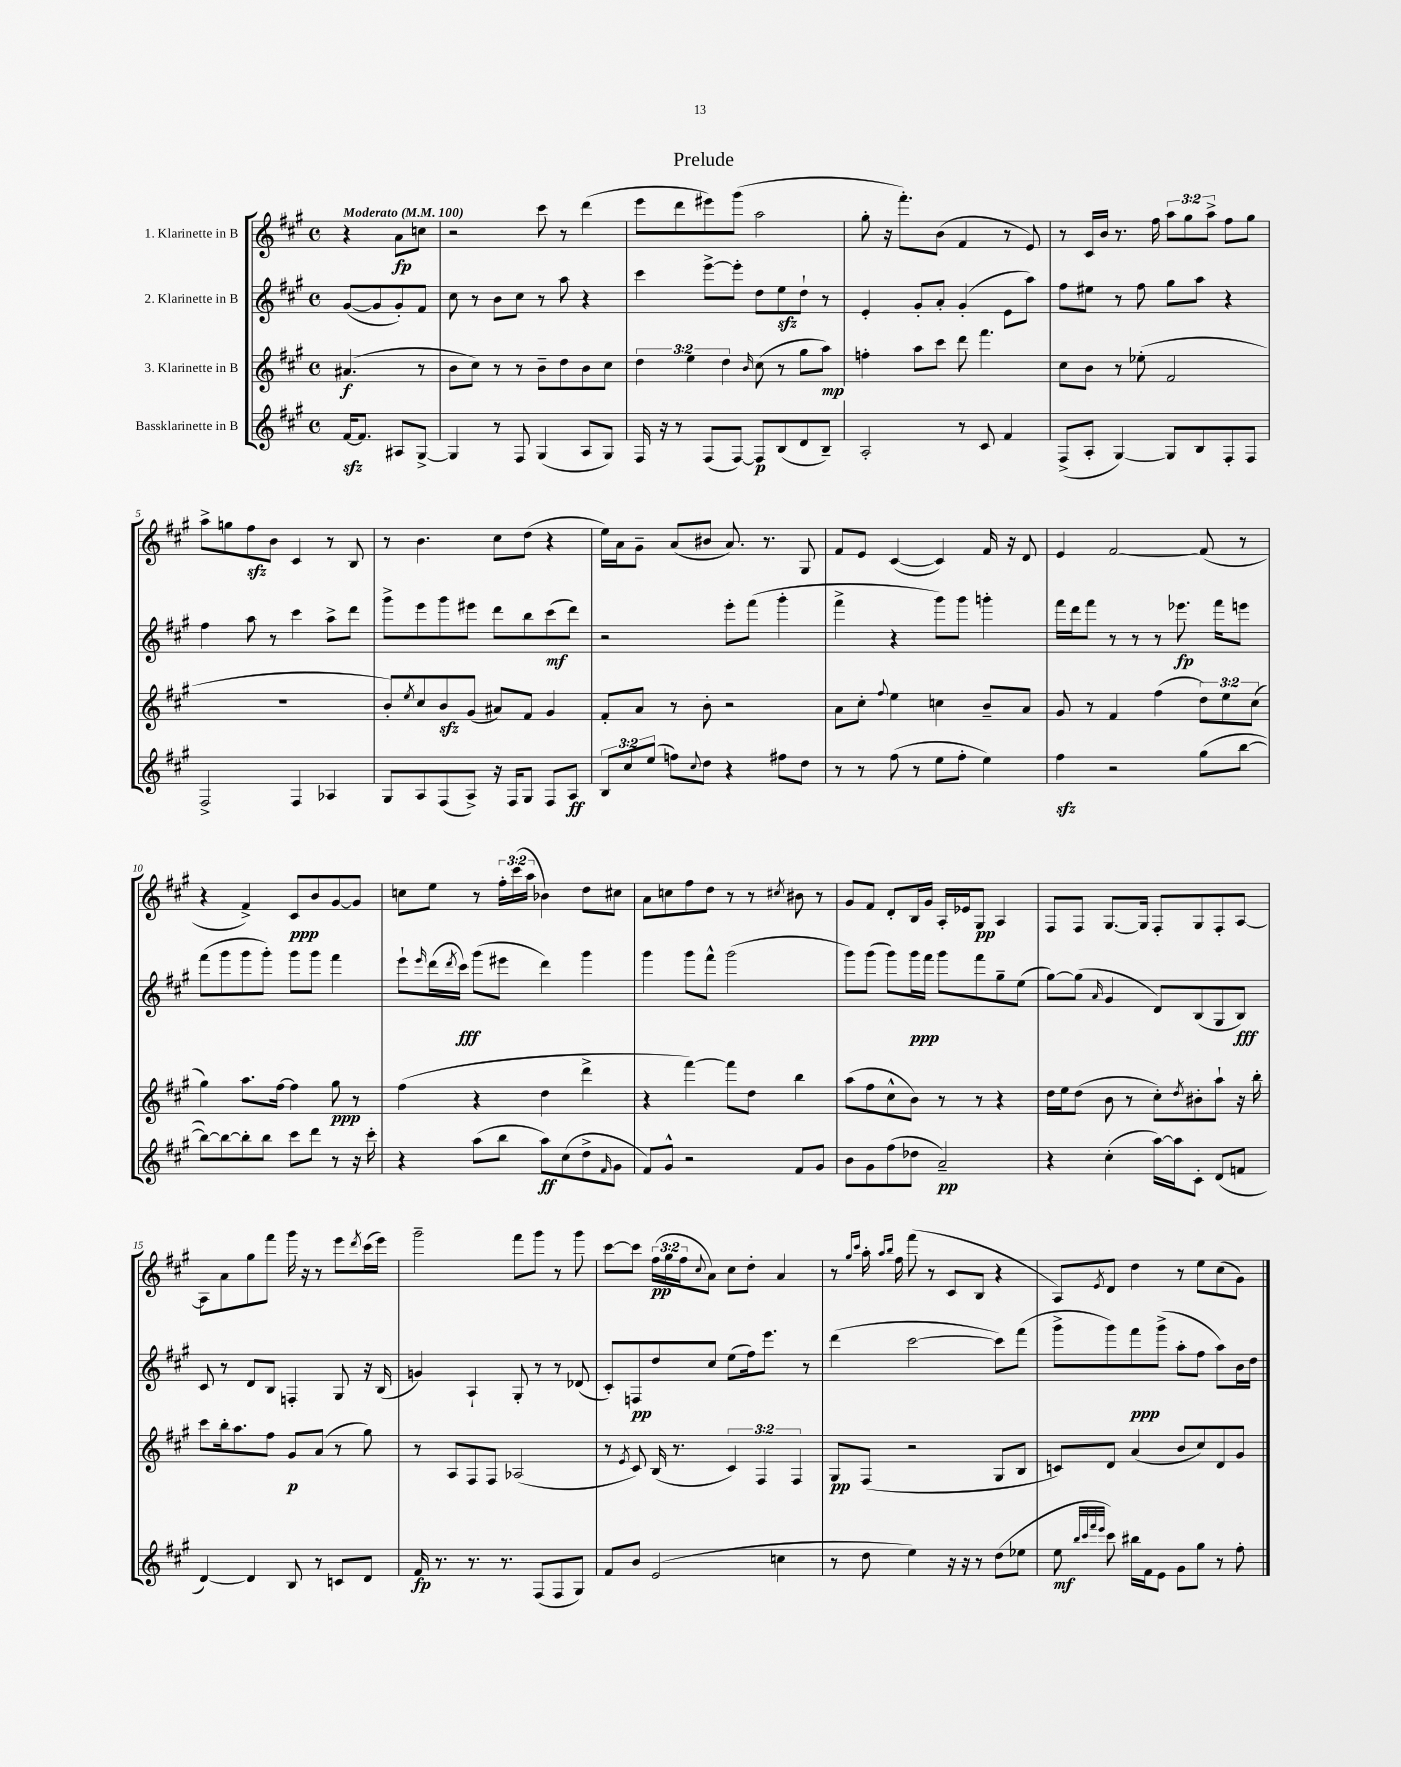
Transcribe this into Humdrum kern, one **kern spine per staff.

**kern	**kern	**kern	**kern
*staff4	*staff3	*staff2	*staff1
*clefG2	*clefG2	*clefG2	*clefG2
*k[f#c#g#]	*k[f#c#g#]	*k[f#c#g#]	*k[f#c#g#]
*M4/4	*M4/4	*M4/4	*M4/4
*met(c)	*met(c)	*met(c)	*met(c)
*MM100	*MM100	*MM100	*MM100
[16f#/LK	(4.a#/	([8g#/L	4r
8.f#/]J	.	.	.
.	.	8g#/]	.
8A#/L	.	8g#'/)	8a\L
[8G#^/J	8r	8f#/J	8cc\J
=	=	=	=
4G#/]	8b\L	8cc#\	2r
.	8cc#\J)	8r	.
8r	8r	8b\L	.
8F#/	8r	8cc#\J	.
(4G#/	8b~\L	8r	8ccc#\
.	8dd\	8aa\	8r
8A/L	8b\	4r	(4ddd\
8G#/J)	8cc#\J	.	.
=	=	=	=
16F#/	6dd\	4ccc#\	8eee\L
16r	.	.	.
8r	.	.	8ddd\
.	6ee\	.	.
(8F#/L	.	[8eee^\L	8eee#\)
.	6dd\	.	.
[8F#/J)	.	8eee'\]J	(8ggg#\J
.	16qqb/	.	.
8F#/]L	(8cc#\	8dd\L	2aa\
(8B/	8r	8ee\	.
8d/	8gg#\L	8dd`\J	.
8B~/J)	8aa\J)	8r	.
=	=	=	=
2A'/	4ff'\	4e'/	8gg#'\
.	.	.	16r
.	.	.	8.fff#'\L)
.	8aa\L	8g#'/L	.
.	8ccc#\J	8a'/J	(8b\J
8r	8ddd\	(4g#'/	4f#/
8c#/	4.fff#\	.	.
4f#/	.	8e\L	8r
.	.	8aa\J)	8e/)
=	=	=	=
(8F#^/L	8cc#\L	8ff#\L	8r
8A'/J	8b\J	8ee#\J	16c#/LL
.	.	.	16b/JJ
[4G#/)	8r	8r	8.r
.	(8ee-'\	8ff#\	.
.	.	.	16ff#\
8G#/]L	2f#/	8gg#\L	12aa\L
.	.	.	12gg#\
8B/	.	8aa\J	.
.	.	.	12aa^\J
8F#'/	.	4r	8ff#\L
8F#/J	.	.	8gg#\J
=	=	=	=
2F#^/	1r	4ff#\	8aa^\L
.	.	.	8gg\
.	.	8aa\	8ff#\
.	.	8r	8b\J
4F#/	.	4ccc#\	4c#/
4A-/	.	8aa^\L	8r
.	.	8ddd\J	8B/
=	=	=	=
8G#/L	8b'/L)	8ggg#^\L	8r
.	8qee/	.	.
8A/	8cc#/	8eee\	4.b\
(8F#/	8b/	8ggg#\	.
8A^/J)	(8g#/J	8eee#\J	.
16r	8a#/L)	8ddd\L	8cc#\L
16F#/LK	.	.	.
8G#/J	8f#/J	8bb\	(8dd\J
8F#/L	4g#/	(8ccc#\	4r
8A/J	.	8ddd\J)	.
=	=	=	=
12B/L	8f#'/L	2r	16ee\LL)
.	.	.	16a\J
12cc#/	.	.	.
.	8a/J	.	8g#~\J
(12ee/J	.	.	.
8ff\L)	8r	.	(8a/L
8qqcc#/	.	.	.
8dd\J	8b'\	.	8b#/J
4r	2r	8eee'\L	8.a/)
.	.	(8fff#\J	.
.	.	.	8.r
8ff#\L	.	4ggg#'\	.
8dd\J	.	.	8G#/
=	=	=	=
8r	8a\L	4fff#^\	8f#/L
8r	8cc#'\J	.	8e/J
.	8qqff#/	.	.
(8ff#\	4ee\	4r	([4c#/
8r	.	.	.
8ee\L	4cc\	8ggg#\L)	4c#/])
8ff#'\J	.	8ggg#\J	.
4ee\)	8b~/L	4ggg'\	16f#/
.	.	.	16r
.	8a/J	.	8d/
=	=	=	=
4ff#\	8g#/	16fff#\LL	4e/
.	.	16ddd\J	.
.	8r	8fff#\J	.
2r	4f#/	8r	[2f#/
.	.	8r	.
.	(4ff#\	8r	.
.	.	8.eee-\	.
(8gg#\L	12dd\L)	.	(8f#/]
.	.	16fff#\LK	.
.	12ee\	.	.
[8bb\J	.	8eee\J	8r
.	(12cc#\J	.	.
=	=	=	=
8bb\_L)	4gg#\)	(8fff#\L	4r
8bb\_	.	8ggg#\	.
8bb'\]	8.aa\L	8ggg#\	4f#^/)
8bb\J	.	8ggg#'\J)	.
.	[16ff#\Jk	.	.
8ccc#\L	4ff#\]	8ggg#\L	8c#/L
8ddd\J	.	8ggg#\J	8b/
8r	8gg#\	4fff#\	[8g#/
16r	8r	.	8g#/]J
16ccc#'\	.	.	.
=	=	=	=
4r	(4ff#\	8eee`\L	8cc\L
.	.	16qqeee/	.
.	.	(16ddd\L	8ee\J
.	.	8qddd/	.
.	.	16ccc#\JJ)	.
(8aa\L	4r	(8ggg#\L	8r
8bb\J	.	8eee#\J	24ff#'\LL
.	.	.	(24ccc#\
.	.	.	24aa\JJ
8aa\L)	4dd\	4ddd\)	4b-\)
(8cc#\	.	.	.
8dd^\	4ddd^\	4ggg#\	8dd\L
16qqf#/	.	.	.
8g#\J	.	.	8cc#\J
=	=	=	=
8f#/L)	4r	4ggg#\	8a\L
8g#^^/J	.	.	8cc\
2r	[4fff#\)	8ggg#\L	8ff#\
.	.	8fff#^^\J	8dd\J
.	8fff#\]L	(2ggg#\	8r
.	8dd\J	.	8r
.	.	.	8qcc#/
8f#/L	4bb\	.	8b#\
8g#/J	.	.	8r
=	=	=	=
8b\L	(8aa\L	8ggg#\L)	8g#/L
8g#\	8ff#\	(8ggg#\J	8f#/J
(8ff#\	8cc#^^\	8ggg#\L)	8d'/L
8dd-\J	8b\J)	16ggg#\L	16B/L
.	.	16fff#\JJ	16g#/JJ
2a~/)	8r	8ggg#\L	16A'/LL
.	.	.	16e-/J
.	8r	8fff#\	8G#/J
.	4r	8gg#~\	4A/
.	.	(8ee\J	.
=	=	=	=
4r	16dd\LL	[8gg#\L)	8F#/L
.	16ee\J	.	.
.	(8dd\J	(8gg#\]J	8F#/J
.	.	16qqa/	.
(4cc#'\	8b\	4g#/	[8.G#/L
.	8r	.	.
.	.	.	16G#/]Jk
[16aa\LL)	8cc#'\L)	8d/L)	8F#'/L
16aa\]J	.	.	.
.	8qdd/	.	.
8c#'\J	8b#'\	(8B/	8G#/
(8d/L	8aa`\J	8G#/	8F#'/
8f/J	16r	8B/J)	[8A/J
.	16bb'\	.	.
=	=	=	=
[4d/)	8ccc#\L	8c#/	8A\]L
.	16bb'\k	8r	8a\
.	8.aa\	.	.
4d/]	.	8d/L	8gg#\
.	8ff#\J	8B/J	8fff#\J
8B/	8g#/L	4F'/	16ggg#\
.	.	.	16r
8r	(8a/J	.	8r
8c/L	8r	8G#/	8eee\L
.	.	.	8qddd/
8d/J	8gg#\)	16r	(16ccc#\L
.	.	(16B/	16eee\JJ)
=	=	=	=
16f#/	8r	4g/)	2ggg#~\
8.r	.	.	.
.	8A/L	.	.
8.r	8F#/	4A`/	.
.	8F#/J	.	.
8.r	.	.	.
.	(2A-/	8G#'/	8fff#\L
(8F#/L	.	8r	8ggg#\J
8F#/	.	8r	8r
8G#/J)	.	(8d-/	8ggg#\
=	=	=	=
8f#/L	8r	8c#'/L)	[8ccc#\L
.	8qe/	.	.
8b/J	8c#/)	8F/	8ccc#\]J
(2e/	(16B/	8dd/	(24ff#\LL
.	.	.	24gg#\
.	8.r	.	.
.	.	.	24ff#\J
.	.	.	8qqcc#/
.	.	8cc#/J	8a\J)
.	6c#/)	(8ee\L	8cc#\L
.	.	16ff#\k)	8dd'\J
.	6F#/	.	.
.	.	8.eee\J	.
4cc\	.	.	4a/
.	6F#/	.	.
.	.	8r	.
=	=	=	=
8r	8G#/L	(4ddd\	8r
.	.	.	16qqgg#/LL
.	.	.	16qqccc#/JJ
8dd\	(8F#/J	.	16aa'\
.	.	.	16qqaa/LL
.	.	.	16qqbb/JJ
.	.	.	16ff#\
4ee\)	2r	[2ccc#\	(8fff#\
.	.	.	8r
16r	.	.	8c#/L
16r	.	.	.
8r	.	.	8B/J
(8dd\L	8G#/L	8ccc#\]L)	4r
8ee-\J	8B/J	(8fff#\J	.
=	=	=	=
8ee\	8c/L)	8ggg#^\L	8A/L)
32qqbb/LLL	.	.	.
32qqccc#/	.	.	.
32qqfff#/	.	.	.
32qqeee/JJJ	.	.	8qe/
8ccc#\)	8d/J	8ggg#\)	8d/J
16bb#\LL	(4a/	8fff#\	4dd\
16f#\J	.	.	.
8e\J	.	(8ggg#^\J	.
8g#\L	8b/L	8aa'\L	8r
8gg#\J	8cc#/)	8ff#\J	8ee\L
8r	8d/	8aa\L)	(8cc#\
8ff#'\	8g#/J	16b\L	8g#\J)
.	.	16dd\JJ	.
==	==	==	==
*-	*-	*-	*-
